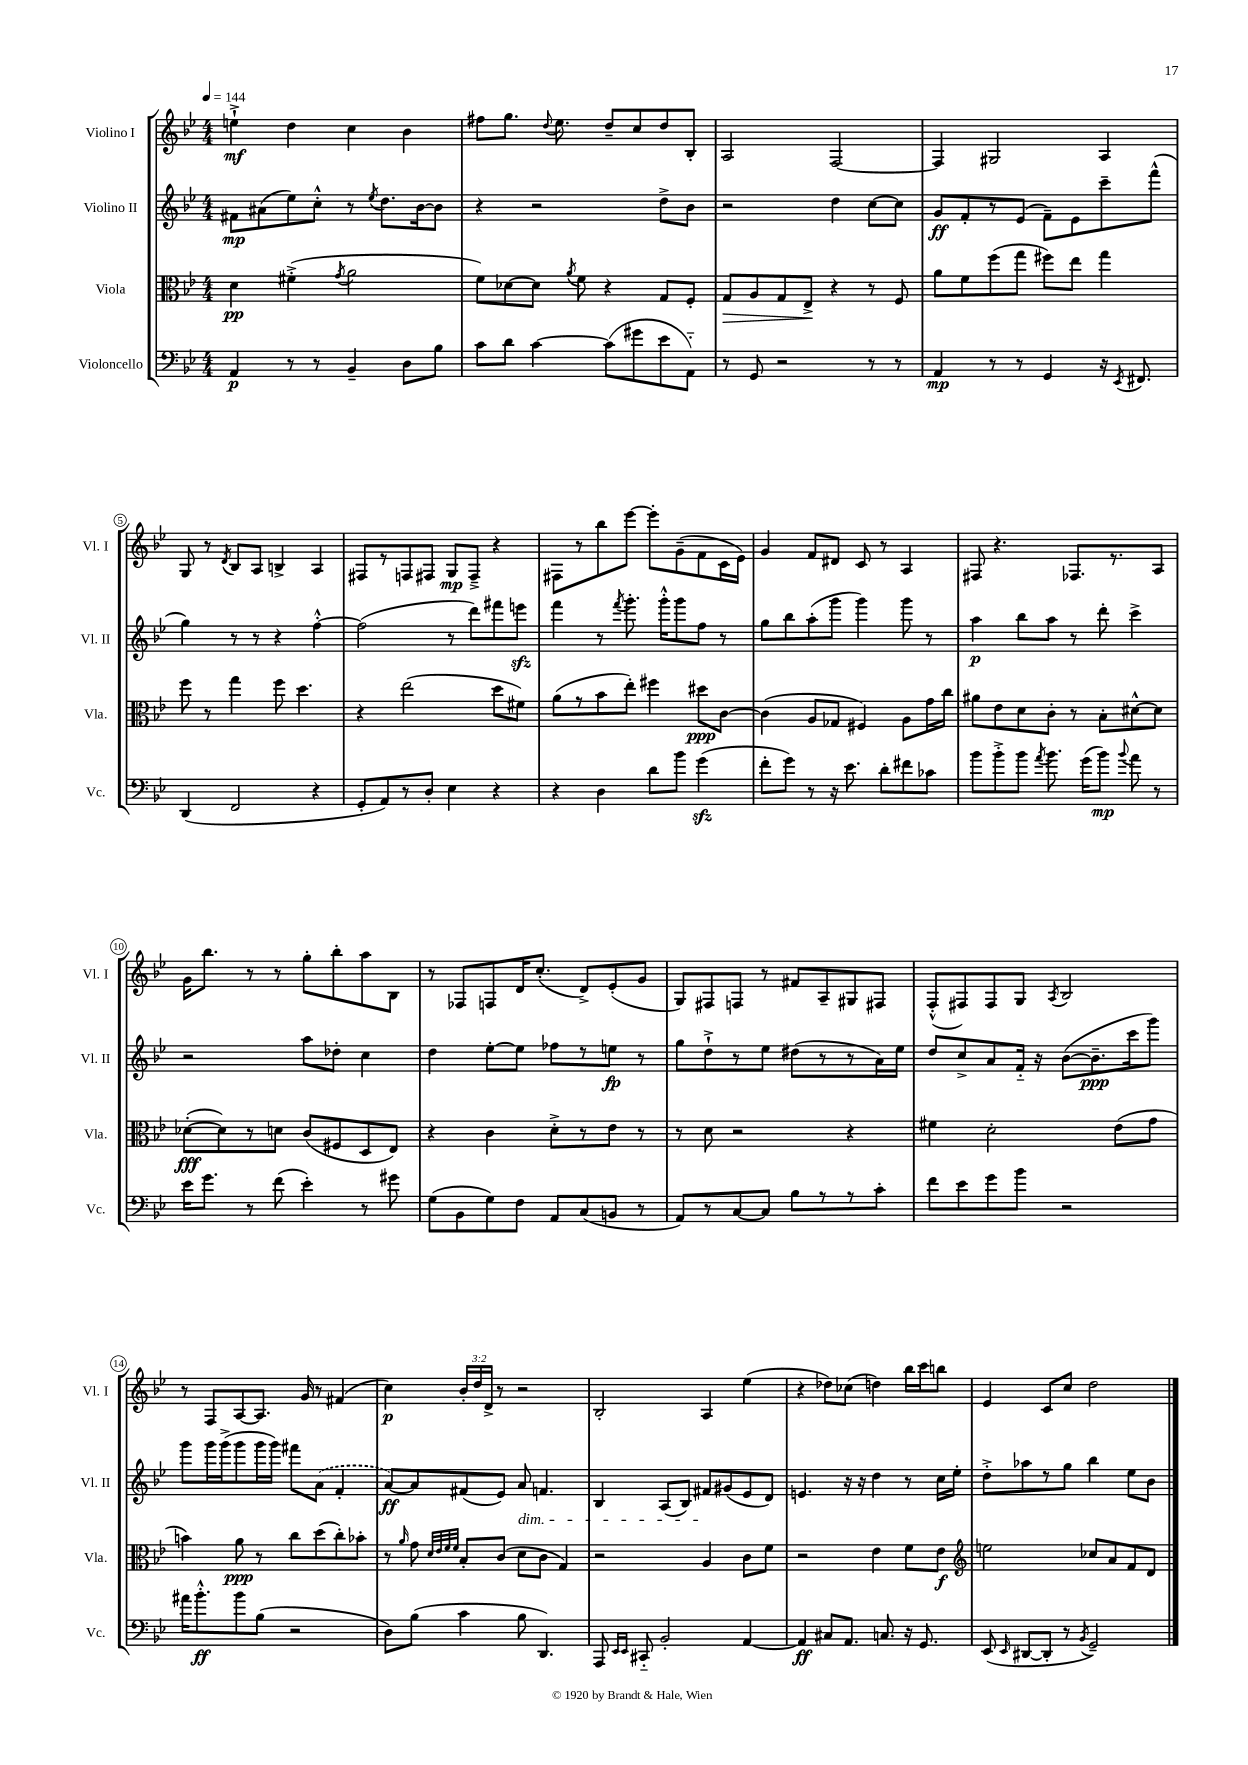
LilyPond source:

<<
\new StaffGroup <<
\new Staff = "s0" \with { instrumentName = "Violino I" shortInstrumentName = "Vl. I" } {
    \clef treble \key bes \major \numericTimeSignature \time 4/4 \override Staff.TupletNumber.text = #tuplet-number::calc-fraction-text \tempo 4 = 144
    \autoBeamOff e''4-!->\mf d''4 c''4 bes'4 |
    fis''8[ g''8.] \appoggiatura { d''8 } ees''8. d''8[-- c''8 d''8 bes8]-. |
    a2 f2~ |
    f4 gis2 a4 |
    g8 r8 \acciaccatura { d'8 } bes8[ a8] b4-> a4 |
    fis8[ r8 f8 fis8] g8[\mp fis8]---> r4 |
    fis8[ r8 bes''8 ees'''8]~ ees'''8[-. g'8--( f'8 c'16 ees'16]) |
    g'4 f'8[ dis'8] c'8 r8 a4 |
    fis8 r4. fes8.[ r8. a8] |
    g'16[ bes''8.] r8 r8 g''8[-. bes''8-. a''8 bes8] |
    r8 fes8[ f8 d'16 c''8.]-.( d'8[->) ees'8-.( g'8] |
    g8[) fis8 f8] r8 fis'8[ a8-- gis8 fis8] |
    f8[-.-^( fis8) fis8 g8] \acciaccatura { a8 } bes2 |
    r8 f8[ a8~ a8.] g'16 r8 fis'4( |
    c''4\p) \tuplet 3/2 { bes'16[-. d''16 d'16]-> } r8 r2 |
    bes2-. a4 ees''4( |
    r4 des''8[) ces''8]( d''4) bes''16[ c'''16 b''8] |
    ees'4 c'8[ c''8] d''2 \bar "|." |
}
\new Staff = "s1" \with { instrumentName = "Violino II" shortInstrumentName = "Vl. II" } {
    \clef treble \key bes \major \numericTimeSignature \time 4/4
    \autoBeamOff fis'8[\mp ais'8( ees''8) c''8]-.-^ r8 \acciaccatura { ees''8 } d''8.[ bes'16~ bes'8] |
    r4 r2 d''8[-> bes'8] |
    r2 d''4 c''8[~ c''8] |
    g'8[\ff f'8-. r8 ees'8]( f'8[--) ees'8 c'''8-- f'''8]-^( |
    g''4) r8 r8 r4 f''4~-.-^ |
    f''2( r8 d'''8[) fis'''8 e'''8]\sfz |
    f'''4 r8 \acciaccatura { f'''8 } g'''8.-. g'''16[-.-^ g'''8 f''8] r8 |
    g''8[ bes''8 a''8-.( g'''8] g'''4) g'''8 r8 |
    a''4\p bes''8[ a''8] r8 d'''8-. c'''4-> |
    r2 a''8[ des''8]-. c''4 |
    d''4 ees''8[~-. ees''8] fes''8[ r8 e''8]\fp r8 |
    g''8[ d''8-!-> r8 ees''8] dis''8[( r8 r8 a'16) ees''16] |
    d''8[ c''8-> a'8 f'16]-_ r16 bes'8[~( bes'8.--\ppp c'''16 g'''8]) |
    g'''8[ g'''16 g'''16->( g'''8 g'''16 g'''16]) fis'''8[ \once \slurDashed a'8]( f'4-. |
    a'8[~\ff) a'8 fis'8( ees'8]) a'8\dim f'4. |
    bes4 a8[( bes8]) fis'8[\! gis'8( ees'8 d'8]) |
    e'4. r16 r16 d''4 r8 c''16[ ees''16]-. |
    d''8[-.-> aes''8 r8 g''8] bes''4 ees''8[ bes'8] \bar "|." |
}
\new Staff = "s2" \with { instrumentName = "Viola" shortInstrumentName = "Vla." } {
    \clef alto \key bes \major \numericTimeSignature \time 4/4
    \autoBeamOff d'4\pp fis'4-.->( \acciaccatura { g'8 } a'2 |
    f'8[) des'8~ des'8] \acciaccatura { a'8 } f'8 r4 g8[ f8]-. |
    g8[\> a8 g8 ees8]->\! r4 r8 f8 |
    a'8[ f'8 f''8( g''8] fis''8[) ees''8] g''4 |
    f''8 r8 g''4 f''8 d''4. |
    r4 ees''2( d''8[ fis'8]) |
    a'8[( r8 bes'8 ees''8]-.) fis''4 dis''8[\ppp c'8]~ |
    c'4( a8[ ges8] fis4) a8[ g'16 c''16] |
    ais'8[ ees'8 d'8 c'8]-. r8 bes8[-. dis'8~-^ dis'8] |
    des'8[~-.\fff( des'8) r8 d'8] c'8[( fis8 d8 ees8]) |
    r4 c'4 d'8[-.-> r8 ees'8] r8 |
    r8 d'8 r2 r4 |
    fis'4 d'2-. ees'8[( g'8] |
    b'4) a'8\ppp r8 c''8[ d''8( c''8-.) bes'8]-. |
    r8 \grace { a'16 } g'8 \grace { d'32[ ees'32 f'32 f'32] } bes8[-. c'8]( d'8[ c'8] g4) |
    r2 a4 c'8[ f'8] |
    r2 ees'4 f'8[ ees'8]\f |
    \clef treble e''2 ces''8[ a'8 f'8 d'8] \bar "|." |
}
\new Staff = "s3" \with { instrumentName = "Violoncello" shortInstrumentName = "Vc." } {
    \clef bass \key bes \major \numericTimeSignature \time 4/4
    \autoBeamOff a,4\p r8 r8 bes,4-- d8[ bes8] |
    c'8[ d'8] c'4~ c'8[( gis'8 ees'8 a,8]-_) |
    r8 g,8 r2 r8 r8 |
    a,4\mp r8 r8 g,4 r16 \acciaccatura { ees,8 } fis,8. |
    d,4( f,2 r4 |
    g,8[-. a,8) r8 d8]-. ees4 r4 |
    r4 d4 d'8[ bes'8] g'4\sfz( |
    f'8[-. g'8]) r8 r16 ees'8. d'8[-. fis'8 ces'8] |
    bes'8[ bes'8-.-> bes'8] \acciaccatura { a'8 } bes'8. g'16[( bes'8]\mp) \appoggiatura { bes'8 } a'8 r8 |
    ees'16[ g'8.] r8 f'8( ees'4-.) r8 gis'8 |
    g8[( bes,8 g8) f8] a,8[ c8( b,8] r8 |
    a,8[) r8 c8~ c8] bes8[ r8 r8 c'8]-. |
    f'8[ ees'8 g'8 bes'8] r2 |
    ais'16[ bes'8.-.-^\ff bes'8 bes8]( r2 |
    d8[) bes8]( c'4 bes8 d,4.) |
    a,,8 \grace { ees,16[ ees,16] } cis,8-_ bes,2-. a,4~ |
    a,4\ff cis8[ a,8.] c8. r16 g,8. |
    ees,8( \grace { ees,16 } dis,8[~ dis,8]-. r8 \acciaccatura { bes,8 } g,2--) \bar "|." |
}
>>
>>
\layout { \context { \Score \override BarNumber.stencil = #(make-stencil-circler 0.1 0.3 ly:text-interface::print) } }
